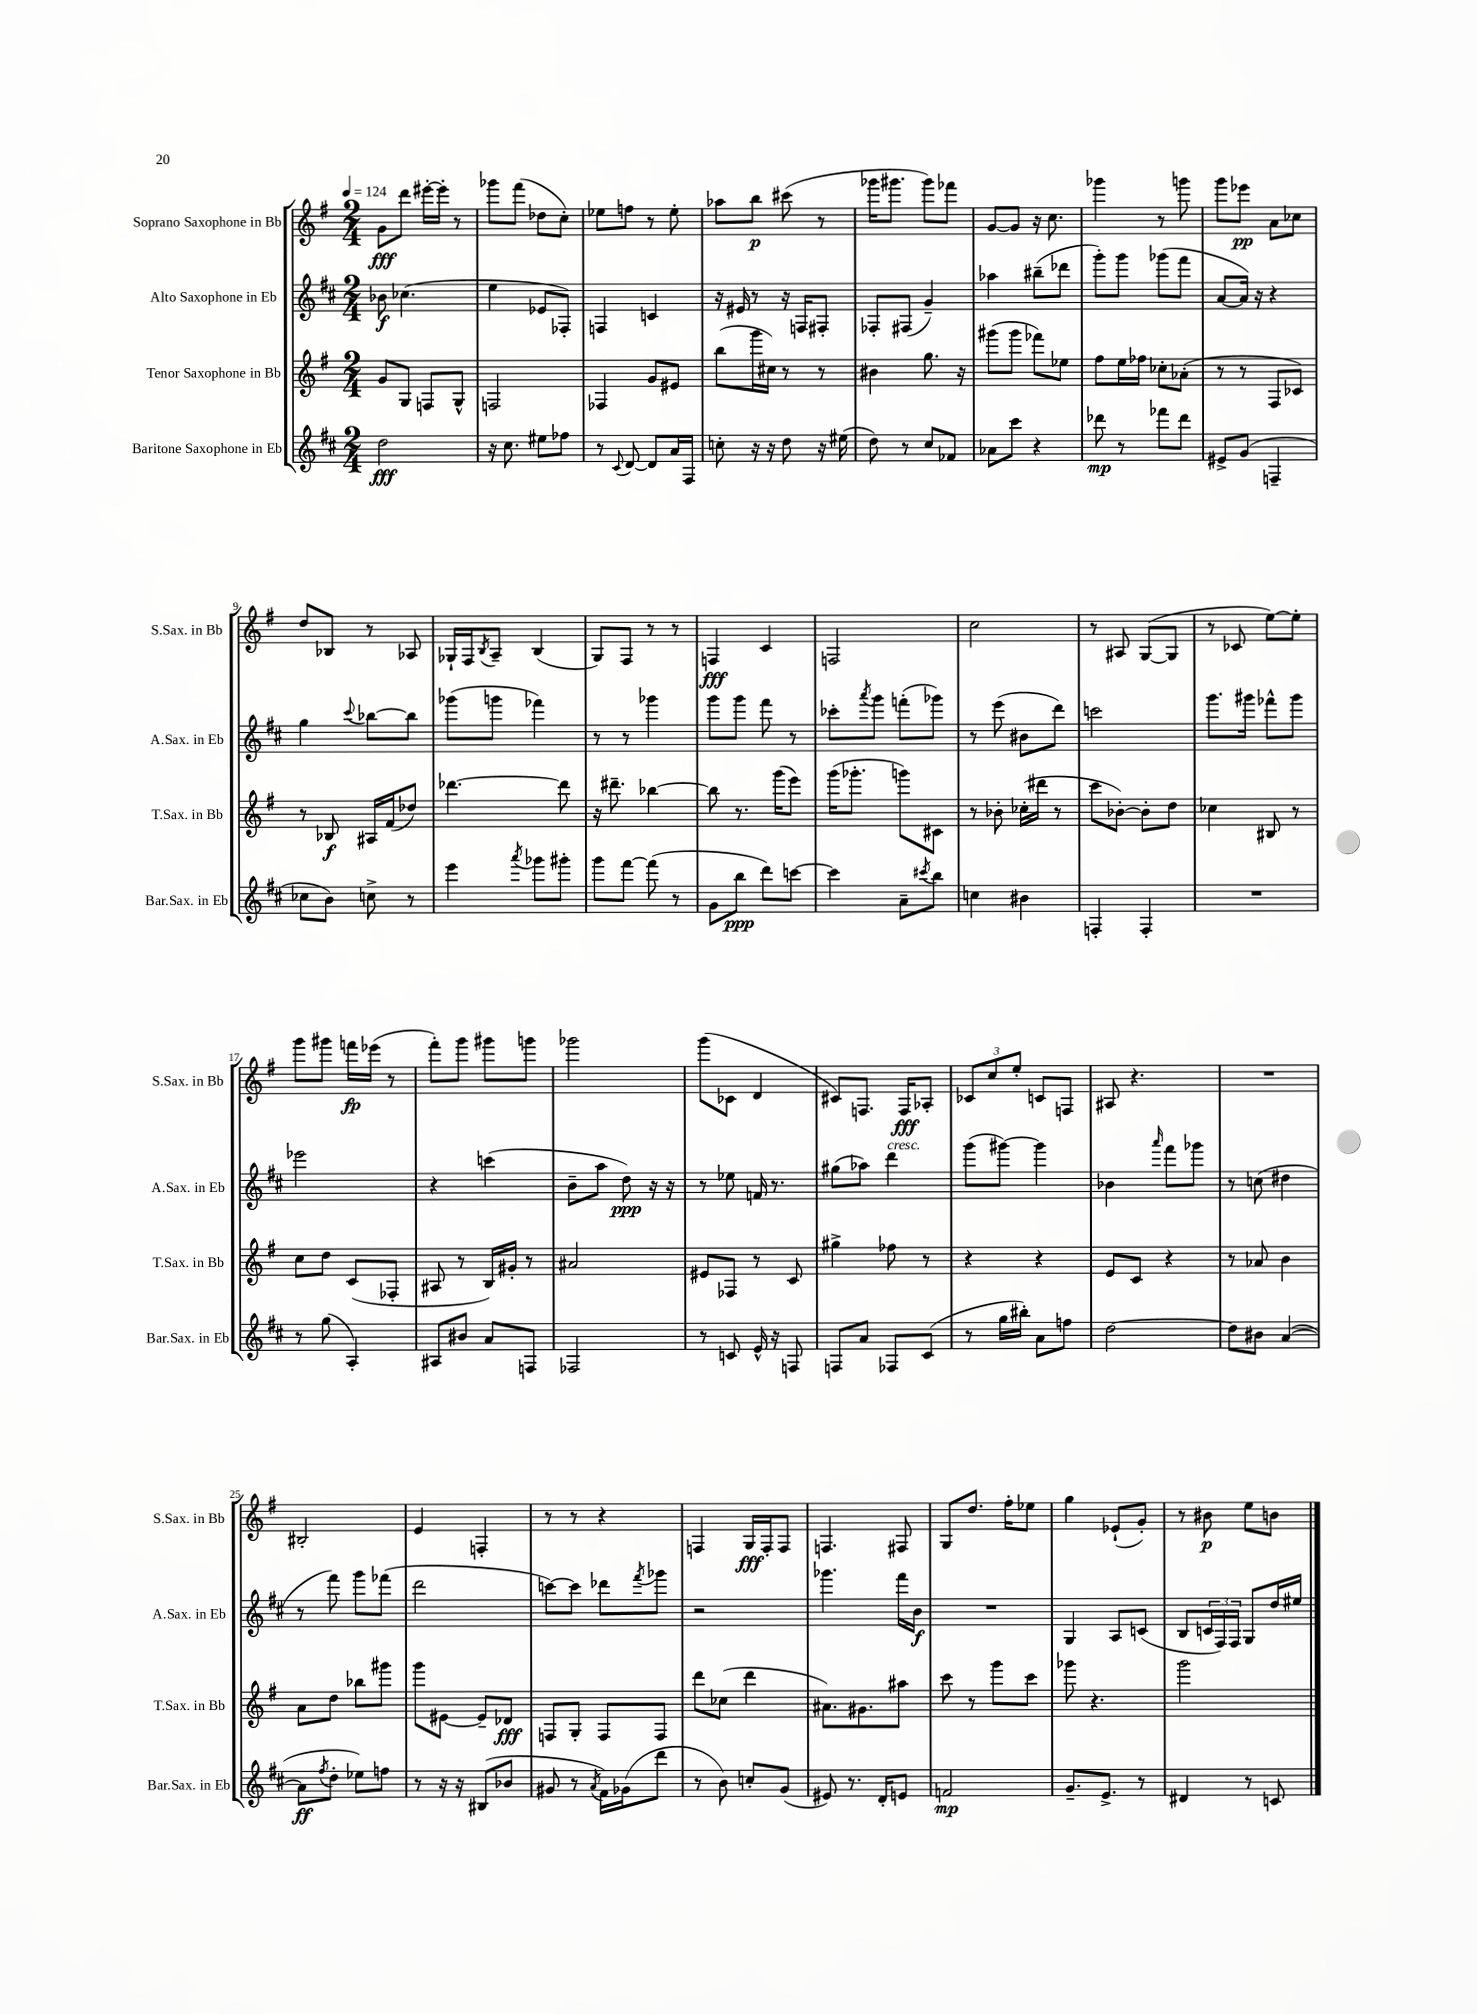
<<
\new StaffGroup <<
\new Staff = "s0" \with { instrumentName = "Soprano Saxophone in Bb" shortInstrumentName = "S.Sax. in Bb" } {
    \clef treble \key g \major \numericTimeSignature \time 2/4 \tempo 4 = 124
    g'8\fff d'''8 eis'''16~-. eis'''16-. r8 |
    ges'''8 fis'''8( des''8 c''8-.) |
    ees''8 f''8 r8 ees''8-. |
    aes''8 b''8\p cis'''8( r8 |
    ges'''16 gis'''8. gis'''8) fes'''8 |
    g'8~ g'8 r16 c''8. |
    ges'''4 r8 g'''8 |
    g'''8 ees'''8\pp a'8 ces''8 |
    d''8 bes8 r8 aes8 |
    ges16-! fis16 \acciaccatura { b8 } a8-- b4( |
    g8) fis8 r8 r8 |
    f4\fff c'4 |
    f2 |
    c''2 |
    r8 ais8 g8~( g8 |
    r8 ces'8 e''8~) e''8-. |
    g'''8 gis'''8 f'''16\fp ees'''16( r8 |
    fis'''8-.) g'''8 gis'''8 g'''8 |
    ges'''2 |
    g'''8( ces'8 d'4 |
    cis'8) f8. f16\fff aes8-. |
    \tuplet 3/2 { ces'8 c''8 e''8-. } c'8 f8 |
    ais8 r4. |
    R2 |
    bis2-. |
    e'4 f4-. |
    r8 r8 r4 |
    f4 g16\fff f16-. f8 |
    f4. fis8 |
    g8 d''8. fis''16-. ees''8 |
    g''4 ees'8-!( g'8-.) |
    r8 bis'8\p e''8 b'8 \bar "|." |
}
\new Staff = "s1" \with { instrumentName = "Alto Saxophone in Eb" shortInstrumentName = "A.Sax. in Eb" } {
    \clef treble \key d \major \numericTimeSignature \time 2/4
    bes'8\f ces''4.( |
    e''4 ees'8 fes8-.) |
    f4 c'4 |
    r16 eis'16 r8 r16 f16 fis8-. |
    fes8-. fis8( g'4--) |
    aes''4 bis''8--( des'''8 |
    g'''8-.) g'''8 ges'''8( fis'''8 |
    a'8~ a'16) r16 r4 |
    g''4 \appoggiatura { cis'''8 } bes''8~ bes''8 |
    ges'''8( g'''8 fes'''4) |
    r8 r8 ges'''4 |
    g'''8 g'''8 fis'''8 r8 |
    ces'''8-. \acciaccatura { a'''8 } g'''8 f'''8-.( ges'''8) |
    r8 e'''8( bis'8 d'''8) |
    c'''2 |
    g'''8. gis'''16 fes'''8-^ gis'''8 |
    ees'''2 |
    r4 c'''4( |
    b'8-- a''8 d''8\ppp) r16 r16 |
    r8 ees''8 f'16 r8. |
    gis''8( aes''8) d'''4^\markup { \italic "cresc." } |
    g'''8( gis'''8~) gis'''4 |
    bes'4 \grace { a'''16 } fis'''8 ges'''8 |
    r8 c''8( dis''4 |
    r8 fis'''8) g'''8 fes'''8( |
    d'''2 |
    c'''8~) c'''8 des'''8 \acciaccatura { fis'''8 } ges'''8 |
    r2 |
    ges'''4. fis'''16 b'16\f |
    R2 |
    g4 a8 c'8( |
    b8 \tuplet 3/2 { c'16 fis16) fis16 } g8 d''16 eis''16 \bar "|." |
}
\new Staff = "s2" \with { instrumentName = "Tenor Saxophone in Bb" shortInstrumentName = "T.Sax. in Bb" } {
    \clef treble \key g \major \numericTimeSignature \time 2/4
    g'8 g8 f8 g8-^ |
    f2 |
    fes4 g'8 eis'8 |
    b''8( g'''16 cis''16) r8 r8 |
    bis'4 g''8. r16 |
    gis'''8( gis'''8 fes'''8) ees''8 |
    fis''8 e''16 fes''16 ces''8-. aes'8-.( |
    r8 r8 fis8 ces'8) |
    r8 bes8\f ais16 fis'16( des''8) |
    des'''4.~ des'''8 |
    r16 dis'''8.-- bes''4~ |
    bes''8 r8. g'''16( e'''8) |
    g'''16( ges'''8.-. g'''8) cis'8 |
    r8 bes'8-. ces''16-.( dis'''16 r8 |
    c'''8 bes'8~-.) bes'8-. d''8 |
    ces''4 bis8 r8 |
    c''8 d''8 c'8( fes8-. |
    ais8 r8 b16) gis'16-. r8 |
    ais'2 |
    eis'8 fes8 r8 c'8 |
    gis''4-> fes''8 r8 |
    r4 r4 |
    e'8 c'8 r4 |
    r8 aes'8 b'4 |
    a'8 d''8 bes''8 gis'''8 |
    g'''8 eis'8~ eis'8-- des'8\fff |
    f8 g8-. f8 f8 |
    d'''8 ces''8( d'''4 |
    ais'8.) gis'8. ais''8 |
    c'''8 r8 g'''8 c'''8 |
    ges'''8 r4. |
    g'''2 \bar "|." |
}
\new Staff = "s3" \with { instrumentName = "Baritone Saxophone in Eb" shortInstrumentName = "Bar.Sax. in Eb" } {
    \clef treble \key d \major \numericTimeSignature \time 2/4
    d''2\fff |
    r16 cis''8. eis''8 fes''8 |
    r8 \appoggiatura { cis'8 } d'8~ d'8 a'16 fis16 |
    c''8-. r16 r16 d''8 r16 eis''16( |
    d''8) r8 cis''8 fes'8 |
    aes'8 cis'''8 r4 |
    des'''8\mp r8 fes'''8 des'''8 |
    eis'8-> g'8( f4-- |
    ces''8 b'8) c''8-> r8 |
    e'''4 \acciaccatura { a'''8 } ges'''8 gis'''8-. |
    g'''8 fis'''8~ fis'''8( r8 |
    g'8 b''8\ppp d'''8) c'''8~ |
    c'''4 a'8-- \acciaccatura { cis'''8 } b''8 |
    c''4 bis'4 |
    f4-. f4-. |
    R2 |
    r8 g''8( a4-.) |
    ais8 bis'8 a'8 f8 |
    fes2 |
    r8 c'8 e'16-^ r16 f8 |
    f8 a'8 fes8 cis'8( |
    r8 g''16 bis''16-.) a'8 f''8 |
    d''2~ |
    d''8 bis'8 a'4~( |
    a'8\ff \acciaccatura { fis''8 } d''8-. ees''8) f''8 |
    r8 r16 r16 bis8( bes'8 |
    gis'8 r8 \acciaccatura { a'8 } fis'16) ges'16( d'''8 |
    r8 b'8) c''8-. g'8( |
    eis'8) r8. d'16-. e'8 |
    f'2\mp |
    g'8.-- e'8.-> r8 |
    dis'4 r8 c'8 \bar "|." |
}
>>
>>
